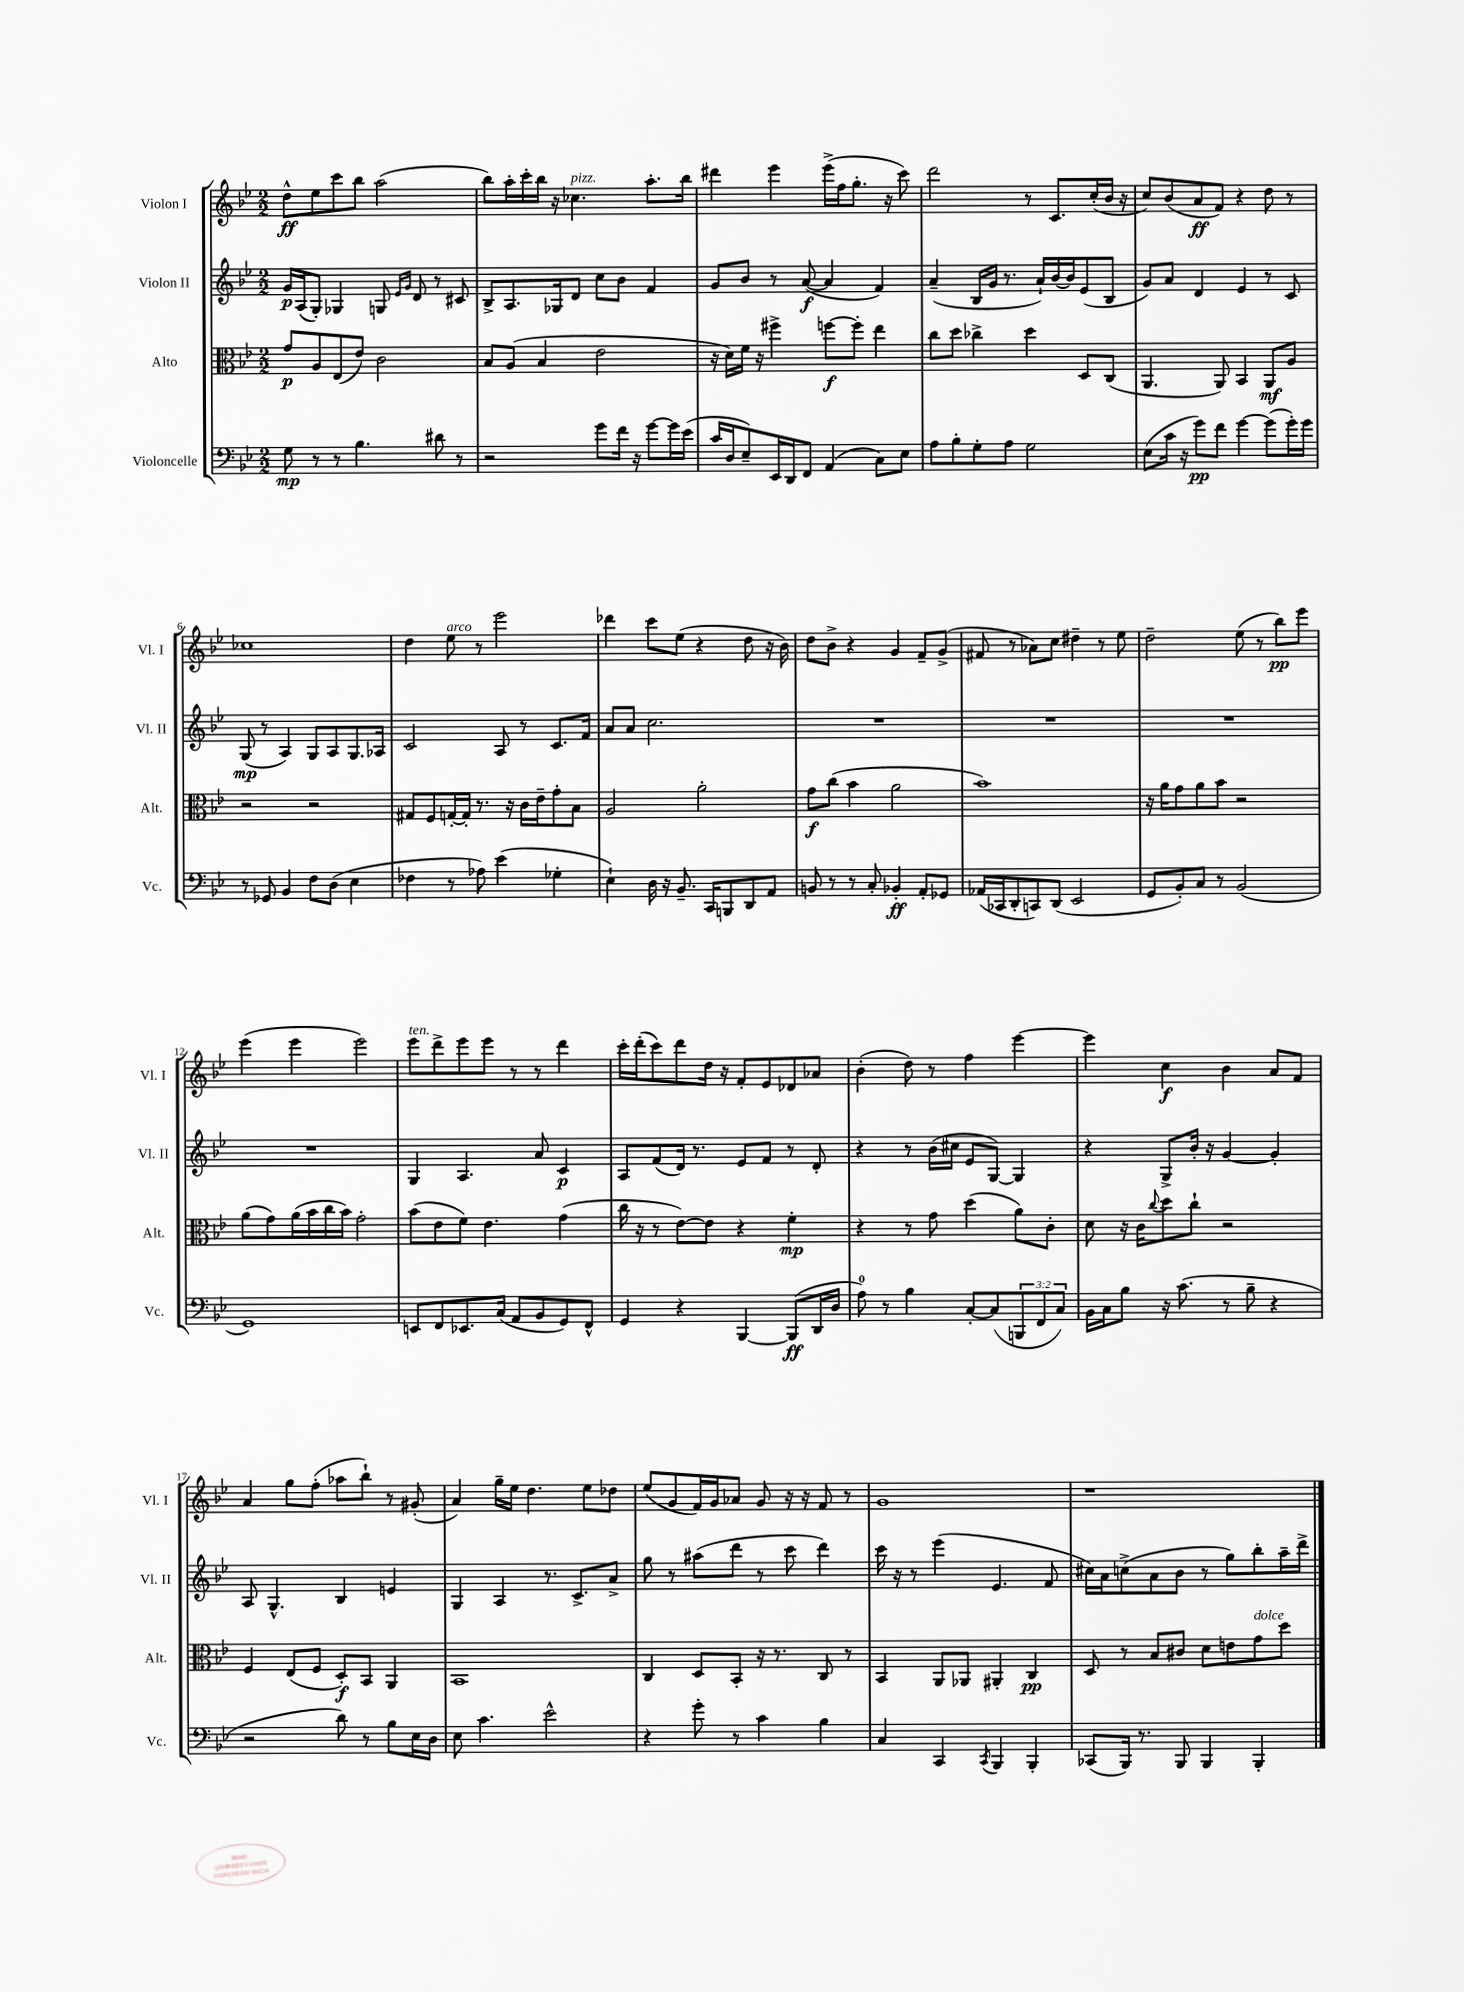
<<
\new StaffGroup <<
\new Staff = "s0" \with { instrumentName = "Violon I" shortInstrumentName = "Vl. I" } {
    \clef treble \key bes \major \numericTimeSignature \time 2/2
    d''8-^\ff ees''8 c'''8 bes''8 a''2( |
    bes''8) a''16-. c'''16-. bes''16 r16 ces''4.^\markup { \italic "pizz." } a''8.-. bes''16 |
    dis'''4 ees'''4 ees'''16->( f''16 g''8.-. r16 c'''8) |
    d'''2 r8 c'8. c''16-.( bes'16 r16 |
    c''8) bes'8( a'8\ff f'8) r4 d''8 r8 |
    ces''1 |
    d''4 ees''8^\markup { \italic "arco" } r8 ees'''2 |
    des'''4 c'''8 ees''8( r4 d''8 r16 bes'16) |
    d''8 bes'8-> r4 g'4 f'8-- g'8->( |
    fis'8 r8 aes'8) c''8 dis''4-- r8 ees''8 |
    d''2-- ees''8( r8 bes''8\pp) ees'''8 |
    ees'''4( ees'''4 ees'''2) |
    ees'''8^\markup { \italic "ten." } d'''8-> ees'''8 ees'''8 r8 r8 d'''4 |
    c'''16-. d'''16-.( c'''8) d'''8 d''16 r16 f'8-. ees'8 des'8 aes'8 |
    bes'4-.( d''8) r8 f''4 ees'''4~ |
    ees'''4 c''4\f bes'4 a'8 f'8 |
    a'4 g''8 f''8-.( aes''8 bes''8-!) r8 gis'8-.( |
    a'4) g''16-- ees''16 d''4. ees''8 des''8 |
    ees''8( g'8 f'16) g'16 aes'8 g'8 r16 r16 f'8 r8 |
    g'1 |
    r1 \bar "|." |
}
\new Staff = "s1" \with { instrumentName = "Violon II" shortInstrumentName = "Vl. II" } {
    \clef treble \key bes \major \numericTimeSignature \time 2/2
    g'16\p a16( g8-.) ges4 g8 \grace { ees'16 g'16 } d'8 r8 cis'8 |
    bes8-> a8. ges16 d'8 c''8 bes'8 f'4 |
    g'8 bes'8 r8 a'8~\f( a'4 f'4) |
    a'4--( bes16 g'16 r8. a'16-!) bes'16~ bes'16 ees'8( bes8 |
    g'8) a'8 d'4 ees'4 r8 c'8 |
    g8\mp( r8 a4) g8 a8 g8. aes16 |
    c'2 a8 r8 c'8. f'16 |
    a'8 a'8 c''2. |
    R1 |
    R1 |
    R1 |
    R1 |
    g4 a4. a'8 c'4\p |
    a8 f'8( d'16) r8. ees'8 f'8 r8 d'8-. |
    r4 r8 bes'16( cis''16 ees'8 g8~) g4 |
    r4 g8-> bes'16-. r16 g'4~ g'4-. |
    a8 g4.-^ bes4 e'4 |
    g4 a4 r8. c'8.-> a'8-> |
    g''8 r8 ais''8( d'''8 r8 c'''8 d'''4) |
    c'''16 r16 r8 ees'''4( ees'4. f'8 |
    cis''16) a'16 c''8->( a'8 bes'8 r8 g''8) bes''8-. a''16-- d'''16-> \bar "|." |
}
\new Staff = "s2" \with { instrumentName = "Alto" shortInstrumentName = "Alt." } {
    \clef alto \key bes \major \numericTimeSignature \time 2/2
    g'8\p a8 ees8( ees'8) c'2 |
    bes8 a8( bes4 ees'2 |
    r16 d'16) f'16 r16 fis''4-> f''8~\f f''8-. ees''4 |
    c''8 d''8 ces''4-> d''4 d8 c8( |
    a,4. a,8) bes,4 a,8\mf a8 |
    r2 r2 |
    gis8 f8 g16~-. g16-. r8. r16 c'16 ees'16-- g'8-. bes8 |
    a2 a'2-. |
    g'8\f c''8( bes'4 a'2 |
    bes'1) |
    r16 a'16 g'8 a'8 bes'8 r2 |
    a'8( g'8) a'16( bes'16 c''16 bes'16) g'2-. |
    bes'8( ees'8 f'8) ees'4. g'4( |
    c''16 r16 r8 ees'8~) ees'8 r4 f'4-.\mp |
    r4 r8 g'8 d''4( a'8) c'8-. |
    d'8 r16 c'16 \appoggiatura { c''8 } d''8 c''8-! r2 |
    f4 ees8( f8 d8-.\f) bes,8 a,4 |
    bes,1 |
    c4 d8 bes,8-. r16 r8. c8 r8 |
    bes,4 a,8 aes,8 ais,4-. c4\pp |
    d8 r8 bes8 cis'8 d'8 e'8 g'8^\markup { \italic "dolce" } d''8 \bar "|." |
}
\new Staff = "s3" \with { instrumentName = "Violoncelle" shortInstrumentName = "Vc." } {
    \clef bass \key bes \major \numericTimeSignature \time 2/2 \override Staff.TupletNumber.text = #tuplet-number::calc-fraction-text
    g8\mp r8 r8 bes4. dis'8 r8 |
    r2 g'8 f'16 r16 g'8~ g'16 ees'16( |
    c'16 d16 ees8--) ees,16 d,16 f,8 a,4( c8) ees8 |
    a8 bes8-. g8-. a8 g2 |
    ees8( c'16 r16 g'8\pp) f'8 g'4~ g'8( g'16-.) g'16 |
    r8 ges,8 bes,4 f8 d8( ees4 |
    fes4 r8 aes8) ees'4( ges4-. |
    ees4-!) d16 r16 bes,8.-- c,16 b,,8 d,8 a,8 |
    b,8 r8 r8 c8-. bes,4-.\ff a,8-. ges,8 |
    aes,16( ces,16 d,8-. c,8) d,8( ees,2 |
    g,8 bes,8-.) c8 r8 bes,2( |
    g,1) |
    e,8 f,8 ees,8. c16( a,8 bes,8 g,8) f,8-^ |
    g,4 r4 bes,,4~ bes,,8\ff( d,16 d16 |
    a8-0) r8 bes4 c8~-. c8( \tuplet 3/2 { b,,8 f,8 c8) } |
    bes,16 c16 bes8 r16 c'8.( r8 bes8-- r4 |
    r2 d'8) r8 bes8 ees16 d16 |
    ees8 c'4. ees'2-^ |
    r4 g'8-. r8 c'4 bes4 |
    c4 c,4 \acciaccatura { c,8 } bes,,4 bes,,4-. |
    ces,8( bes,,16) r8. bes,,8 bes,,4 bes,,4-. \bar "|." |
}
>>
>>
